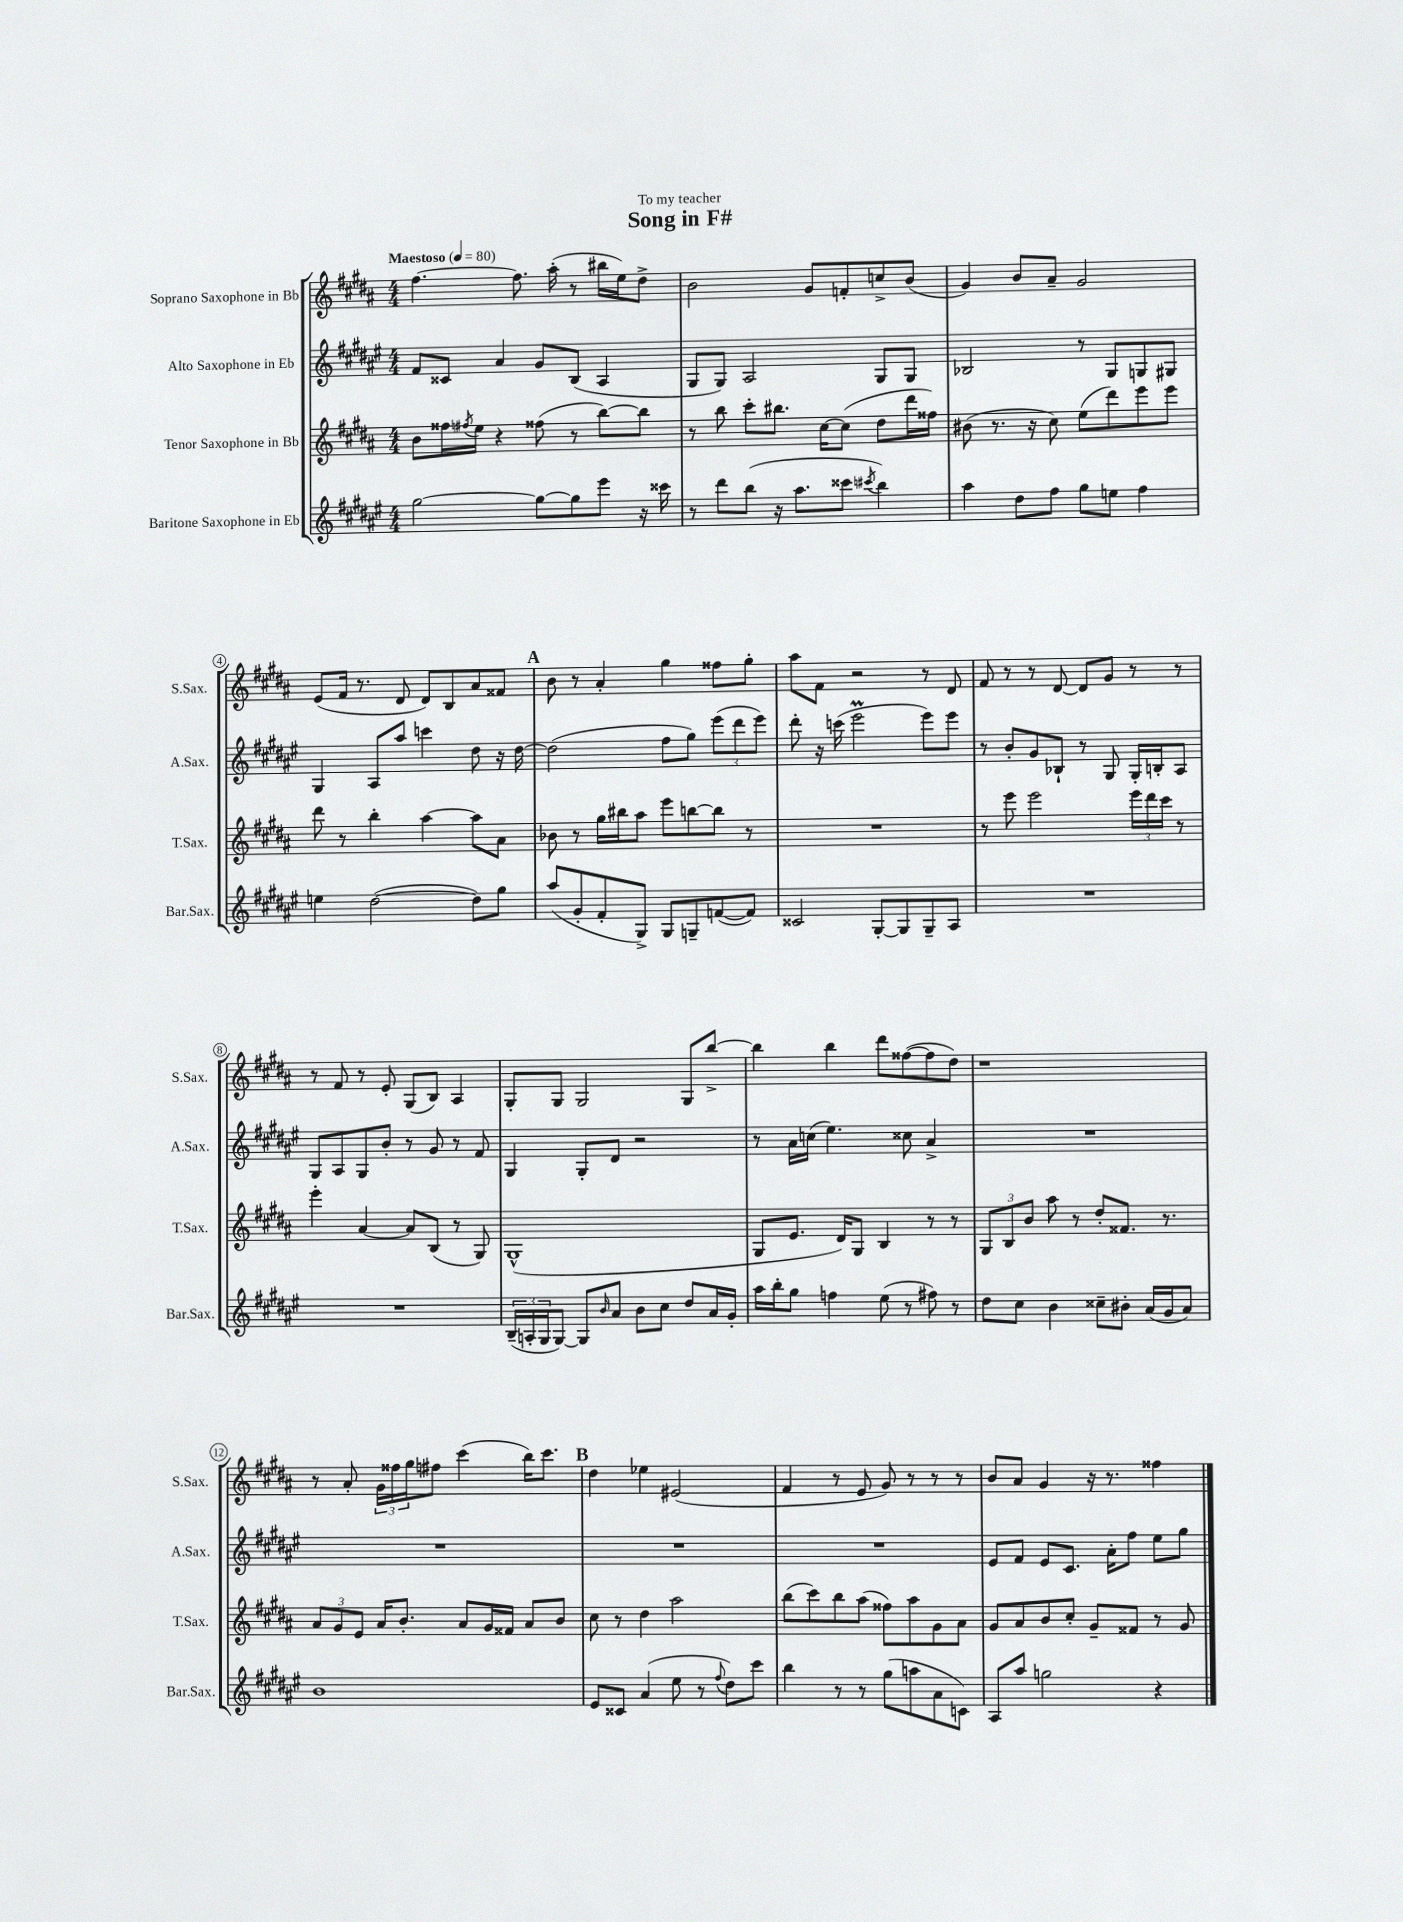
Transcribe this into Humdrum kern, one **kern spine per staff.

**kern	**kern	**kern	**kern
*part4	*part3	*part2	*part1
*staff4	*staff3	*staff2	*staff1
*I"Baritone Saxophone in Eb	*I"Tenor Saxophone in Bb	*I"Alto Saxophone in Eb	*I"Soprano Saxophone in Bb
*I'Bar.Sax.	*I'T.Sax.	*I'A.Sax.	*I'S.Sax.
*clefG2	*clefG2	*clefG2	*clefG2
*k[f#c#g#d#a#e#]	*k[f#c#g#d#a#]	*k[f#c#g#d#a#e#]	*k[f#c#g#d#a#]
*M4/4	*M4/4	*M4/4	*M4/4
*MM80	*MM80	*MM80	*MM80
=1	=1	=1	=1
!	!	!	!LO:TX:a:B:t=Maestoso
[2gg#\	8b\L	8f#/L	[4.ff#\
.	16ff##X\L	8c##X/J	.
.	8qff#X/	.	.
.	16ee\JJ	.	.
.	4r	4a#/	.
.	.	.	8.ff#\]
8gg#\L_	(8ff##X\	8g#/L	.
.	.	.	(16aa#'\
8gg#\]	8r	(8B/J	8r
8eee#\J	[8bb\L)	4A#/	16bb#X\LL
.	.	.	16ee\J)
16r	8bb\J]	.	8dd#^\J
16ccc##X\	.	.	.
=2	=2	=2	=2
8r	8r	8G#/L	2b\
8ddd#\L	8bb\	8G#/J)	.
(8bb\J	8ccc#'\L	2A#/	.
16r	8.bb#X\J	.	.
8.aa#\L	.	.	.
.	.	.	8g#/L
.	[16cc#\KL	.	.
8ccc##X\J	(8cc#\J]	.	8fn'/
8qccc#X/	.	.	.
4bb\)	8dd#\L	8G#/L	8ccn^/
.	16ddd#\L	8G#/J	(8b/J
.	16ff##X\JJ)	.	.
=3	=3	=3	=3
4aa#\	(8b#X\	2B-X/	4g#/)
.	8.r	.	.
8dd#\L	.	.	8b/L
.	16r	.	.
8ff#\J	8cc#\)	.	8a#~/J
8gg#\L	(8ee\L	8r	2g#/
8een\J	8ddd#\)	8G#/L	.
4ff#\	8eee\	8Gn/	.
.	8eee\J	8G#X/J	.
!!LO:LB:g=z
=4	=4	=4	=4
4een\	8ddd#\	4G#/	(8e/L
.	8r	.	16f#/Jk
.	.	.	8.r
([2dd#\	4bb'\	8A#/L	.
.	.	8aa#/J	8d#/
.	[4aa#\	4cccn\	8d#/L)
.	.	.	8B/
8dd#\L])	8aa#\L]	8dd#\	8a#/
8gg#\J	8a#\J	16r	8f##X/J
.	.	[16dd#\	.
!!LO:REH:place=s1:t=A
=5	=5	=5	=5
(8aa#/L	8b-X\	(2dd#\]	8b\
8g#'/	8r	.	8r
8f#'/	16gg#\LL	.	4a#'/
.	16bb#X\J	.	.
8G#^/J)	8aa#\J	.	.
8G#/L	8eee\L	8ff#\L	4gg#\
8Gn~/	[8bbn\	8gg#\J)	.
([8fn/	8bb\J]	(12eee#\L	8ff##X\L
.	.	12ddd#\	.
8f/J])	8r	.	8gg#'\J
.	.	12eee#\J)	.
=6	=6	=6	=6
2c##X/	1r	8ddd#'\	8aa#\L
.	.	16r	8f#\J
.	.	(16cccn\	.
.	.	2eee#m\	2r
[8G#'/L	.	.	.
8G#/]	.	.	.
8G#~/	.	8eee#\L)	8r
8A#/J	.	8eee#\J	8d#/
=7	=7	=7	=7
1r	8r	8r	8f#/
.	8eee\	8b'/L	8r
.	2eee\	8g#/	8r
.	.	8B-X`/J	[8d#/
.	.	8r	8d#/L]
.	.	8G#/	8g#/J
.	24eee\LL	16G#'/LL	8r
.	24ddd#\	.	.
.	.	16Bn'/J	.
.	24ccc#\JJ	.	.
.	8r	8A#/J	8r
!!LO:LB:g=z
=8	=8	=8	=8
1r	4eee'\	8G#/L	8r
.	.	8A#/	8f#/
.	[4a#/	8G#/	8r
.	.	8b'/J	8e'/
.	8a#/L]	8r	(8G#/L
.	(8B/J	8g#/	8B/J)
.	8r	8r	4A#/
.	8G#/)	8f#/	.
=9	=9	=9	=9
(24B~/LL	(1G#^^	4G#/	8G#'/L
24An'/	.	.	.
24G#/J	.	.	.
[8G#/J)	.	.	8G#/J
8G#/L]	.	8G#'/L	2G#/
16qqb/	.	.	.
8a#/J	.	8d#/J	.
8b\L	.	2r	.
8cc#\J	.	.	.
8dd#/L	.	.	8G#/L
16a#/L	.	.	[8bb^/J
16g#'/JJ	.	.	.
=10	=10	=10	=10
16aa#\LL	8G#/L	8r	4bb\]
16bb'\J	.	.	.
8gg#\J	8.e/J	16a#\LL	.
.	.	(16ccn\JJ	.
4ffn\	.	4.ee#\)	4bb\
.	16d#/KL)	.	.
.	8G#/J	.	.
(8ee#\	4B/	.	8ddd#\L
8r	.	8cc##X\	([8ff##X\
8ff#X\)	8r	4a#^/	8ff##\]
8r	8r	.	8dd#\J)
=11	=11	=11	=11
8dd#\L	12G#/L	1r	1r
.	12B/	.	.
8cc#\J	.	.	.
.	12b/J	.	.
4b\	8aa#\	.	.
.	8r	.	.
8cc##X~\L	8dd#'/L	.	.
8b#X'\J	8.f##X/J	.	.
(16a#/LL	.	.	.
16g#/J	8.r	.	.
8a#/J)	.	.	.
!!LO:LB:g=z
=12	=12	=12	=12
1b	12a#/L	1r	8r
.	12g#/	.	.
.	.	.	8a#'/
.	12e/J	.	.
.	16a#/KL	.	24g#\LL
.	.	.	24ff##X\
.	8.b'/J	.	.
.	.	.	24gg#\J
.	.	.	8ff#X\J
.	8a#/L	.	(4ccc#\
.	16g#/L	.	.
.	16f##X/JJ	.	.
.	8a#/L	.	16bb\KL)
.	.	.	8.ccc#\J
.	8b/J	.	.
!!LO:REH:place=s1:t=B
=13	=13	=13	=13
8e#/L	8cc#\	1r	4dd#\
8c##X/J	8r	.	.
(4a#/	4dd#\	.	4ee-X\
8ee#\	2aa#\	.	(2e#X/
8r	.	.	.
8qqff#/	.	.	.
8dd#\L)	.	.	.
8ccc#\J	.	.	.
=14	=14	=14	=14
4bb\	(8bb\L	1r	4f#/
.	8ccc#\)	.	.
8r	8bb\	.	8r
8r	(8aa#\J	.	8e/
(8gg#\L	8ff##X\L)	.	8g#/)
8aan\	8aa#\	.	8r
8a#\	8g#\	.	8r
8cn\J)	8a#\J	.	8r
=15	=15	=15	=15
8A#/L	8g#/L	8e#/L	8b/L
8aa#/J	8a#/	8f#/J	8a#/J
2ggn\	8b/	8e#/L	4g#/
.	8cc#'/J	8.c#/J	.
.	8g#~/L	.	16r
.	.	16a#'\KL	8.r
.	8f##X/J	8ff#\J	.
4r	8r	8ee#\L	4ff##X\
.	8g#/	8gg#\J	.
==	==	==	==
*-	*-	*-	*-
